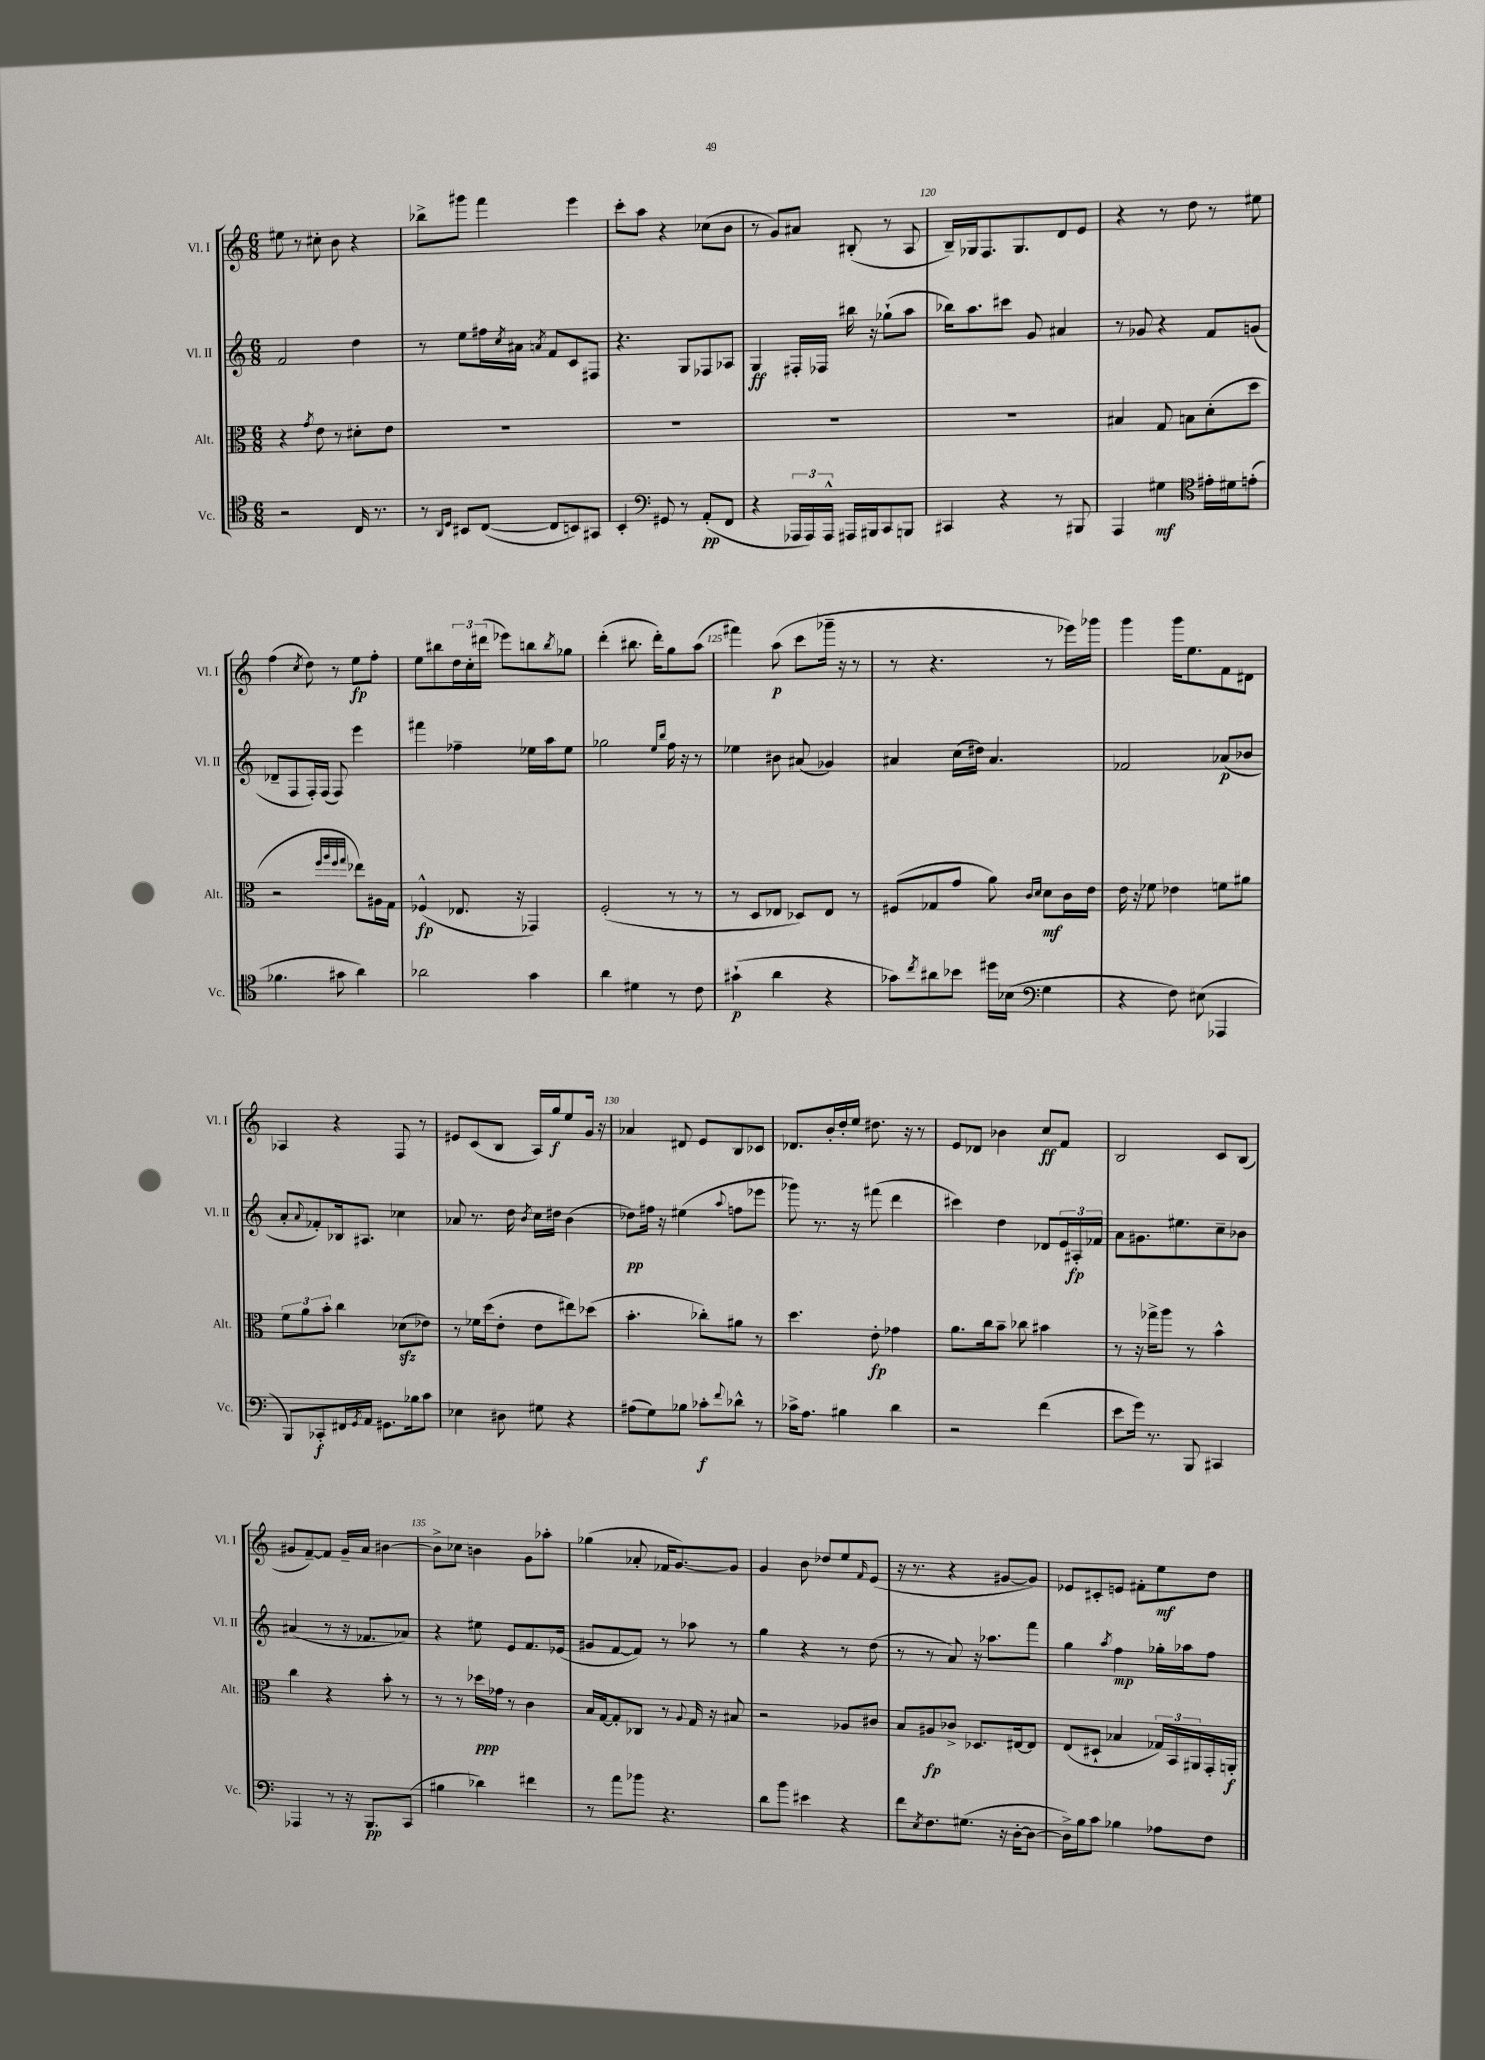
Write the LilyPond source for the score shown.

<<
\new StaffGroup <<
\new Staff = "s0" \with { instrumentName = "Vl. I" shortInstrumentName = "Vl. I" } {
    \clef treble \key c \major \numericTimeSignature \time 6/8
    eis''8 r8 cis''8-. b'8 r4 |
    bes''8-> gis'''8 f'''4 e'''4 |
    c'''8-. a''8 r4 ces''8( b'8 |
    r8 g'8) ais'8 bis8-.( r8 a8 |
    b16--) ges16 f8. ges8. d'8 e'8 |
    r4 r8 d''8 r8 eis''8 |
    f''4( \acciaccatura { c''8 } d''8) r8 e''8\fp f''8-. |
    e''8 bis''8 \tuplet 3/2 { d''16 c''16-. dis'''16( } ees'''8) b''8 \acciaccatura { b''8 } ges''8 |
    d'''4-.( bis''8. d'''16-.) g''8 a''8( |
    fis'''4) a''8\p( c'''8 ges'''16-- r16 r8 |
    r8 r4. r8 ees'''16) ges'''16 |
    g'''4 g'''16 e''8. f'8 dis'8 |
    aes4 r4 f8 r8 |
    eis'8 c'8( b8 a16) g''16\f e''8 g'16 r16 |
    aes'4 dis'8 e'8 b8 ces'8 |
    des'8. b'16-. d''16-. e''16 dis''8. r16 r8 |
    e'8 des'8 bes'4 c''8\ff f'8 |
    b2 c'8 b8( |
    gis'8 f'8~--) f'8 gis'16-- a'16 bis'4~ |
    bis'8-> ces''8 b'4 g'8 aes''8-. |
    ges''4( aes'8-. fes'16 g'8.~) g'8 |
    g'4 b'8 des''8 e''8 \grace { f'16 } e'8( |
    r16 r8. r4 gis'8~ gis'8) |
    ees'8 cis'8-. e'8 fis'8-. e''8\mf d''8 \bar "|." |
}
\new Staff = "s1" \with { instrumentName = "Vl. II" shortInstrumentName = "Vl. II" } {
    \clef treble \key c \major \numericTimeSignature \time 6/8
    f'2 d''4 |
    r8 e''8 fis''16 \acciaccatura { c''8 } ais'16 \acciaccatura { a'8 } f'8 c'8 fis8 |
    r4. g8 fes8 aes8 |
    g4\ff fis16-. fes16 bis''16 r16 ges''8-!( a''8 |
    bes''16) a''8. cis'''8 g'8 ais'4 |
    r8 ges'8 r4 f'8 g'8( |
    des'8-- f8 f16-.) f16( f8) e'''4 |
    fis'''4 fes''4-- ees''16 a''16 ees''8 |
    ges''2 \grace { e''16 b''16 } f''16 r16 r8 |
    ees''4 bis'8 ais'8( ges'4) |
    ais'4 c''16( dis''16) ais'4. |
    fes'2 aes'8\p( bes'8 |
    a'8-. \appoggiatura { a'8 } fes'8-.) bes16 ais8. ces''4 |
    aes'8 r8. d''16 \acciaccatura { b'8 } c''16 dis''16 b'4( |
    des''8\pp) fis''16 r16 eis''4( \appoggiatura { a''8 } f''8 ees'''8 |
    ges'''8) r8. r16 fis'''8( d'''4 |
    cis'''4) d''4 des'8 \tuplet 3/2 { e'16 ais16-.\fp fes'16 } |
    a'8 gis'8. eis''8. c''8-- bes'8 |
    ais'4( r8 r16 fes'8. aes'8) |
    r4 eis''8 e'8 f'8. ees'16( |
    gis'8 f'8~ f'8) r8 aes''8 r8 |
    g''4 r4 r8 d''8( |
    r8 r8 a'8) r16 aes''8. f'''8 |
    g''4 \acciaccatura { a''8 } f''4\mp ges''16-. aes''16 f''8 \bar "|." |
}
\new Staff = "s2" \with { instrumentName = "Alt." shortInstrumentName = "Alt." } {
    \clef alto \key c \major \numericTimeSignature \time 6/8
    r4 \acciaccatura { g'8 } e'8 r8 dis'8-. e'8 |
    R2. |
    R2. |
    R2. |
    R2. |
    bis4 g8 b8 d'8-.( d''8 |
    r2 \grace { f''32 a''32 f''32 g''32 } ees''8) ais16 g16 |
    fes4-^\fp( ees8. r16 ges,4) |
    f2-.( r8 r8 |
    r8 d8 ees8 des8) ees8 r8 |
    fis8( ges8 g'8 a'8) \grace { c'16 d'16 } d'8\mf c'16 e'16 |
    e'16 r16 fes'8 ees'4 f'8 ais'8 |
    \tuplet 3/2 { f'8 a'8 b'8-. } c''4 des'8\sfz( ees'8) |
    r8 fes'16 d''16( e'8-. e'8 eis''8) des''8( |
    b'4.-. ces''8-.) ais'8 r8 |
    d''4. e'8-.\fp ges'4 |
    a'8. c''16 b'8-- ces''8 bis'4 |
    r8 r16 ges''16-> a''8 r8 b'4-^ |
    c''4 r4 b'8-. r8 |
    r8 r8 des''16\ppp ges'16 r8 c'4 |
    b16 g16~ g8-. ces8 r8 \appoggiatura { a8 } g16 r16 bis8 |
    r2 aes8 cis'8 |
    b8 ais8\fp ces'8-> des8. eis16~ eis8 |
    e8( dis8-! bes4 \tuplet 3/2 { ges16) b,16 ais,16 } g,16-. a,16-.\f \bar "|." |
}
\new Staff = "s3" \with { instrumentName = "Vc." shortInstrumentName = "Vc." } {
    \clef tenor \key c \major \numericTimeSignature \time 6/8
    r2 c16 r8. |
    r8 \grace { a,16 d16 } bis,8 c8~( c8 b,8) gis,8 |
    b,4-. \clef bass gis,8 r8 a,8-.\pp( f,8 |
    r4 \tuplet 3/2 { aes,,16 aes,,16) aes,,16-^ } ais,,16 bis,,16 c,8 b,,8 |
    cis,4 r4 r8 bis,,8 |
    a,,4 gis4\mf \clef tenor eis'16-. dis'16 e'8-.( |
    fes'4. gis'8 a'4) |
    aes'2 g'4 |
    a'4 dis'4 r8 c'8 |
    gis'4-!\p( a'4 r4 |
    ges'8) \acciaccatura { c''8 } ais'8 bes'8 dis''16 bes16( \clef bass g4 |
    r4 f8) eis8( aes,,4 |
    b,,8) ces,8-.\f fis,16 \acciaccatura { g,8 } a,16 gis,8. bes16 c'8 |
    ees4 dis8 gis8 r4 |
    ais8( g8) bes8 ces'8-.\f \appoggiatura { f'8 } des'8-^ r8 |
    ces'16-> a8. bis4 d'4 |
    r2 f'4( |
    e'8 g'16) r8. b,,8 cis,4 |
    aes,,4 r8 r16 b,,8.\pp c,8( |
    bis4 des'4) fis'4 |
    r8 a'8 bes'8 r4. |
    d'8 b'8 eis'4 r4 |
    f'8 \acciaccatura { e8 } f8. gis8.( r16 d16~-. d8~ |
    d16->) b16 c'8 bes4 aes8 f8 \bar "|." |
}
>>
>>
\layout { \context { \Score currentBarNumber = #116 \override BarNumber.break-visibility = ##(#f #t #t) barNumberVisibility = #(every-nth-bar-number-visible 5) } }
